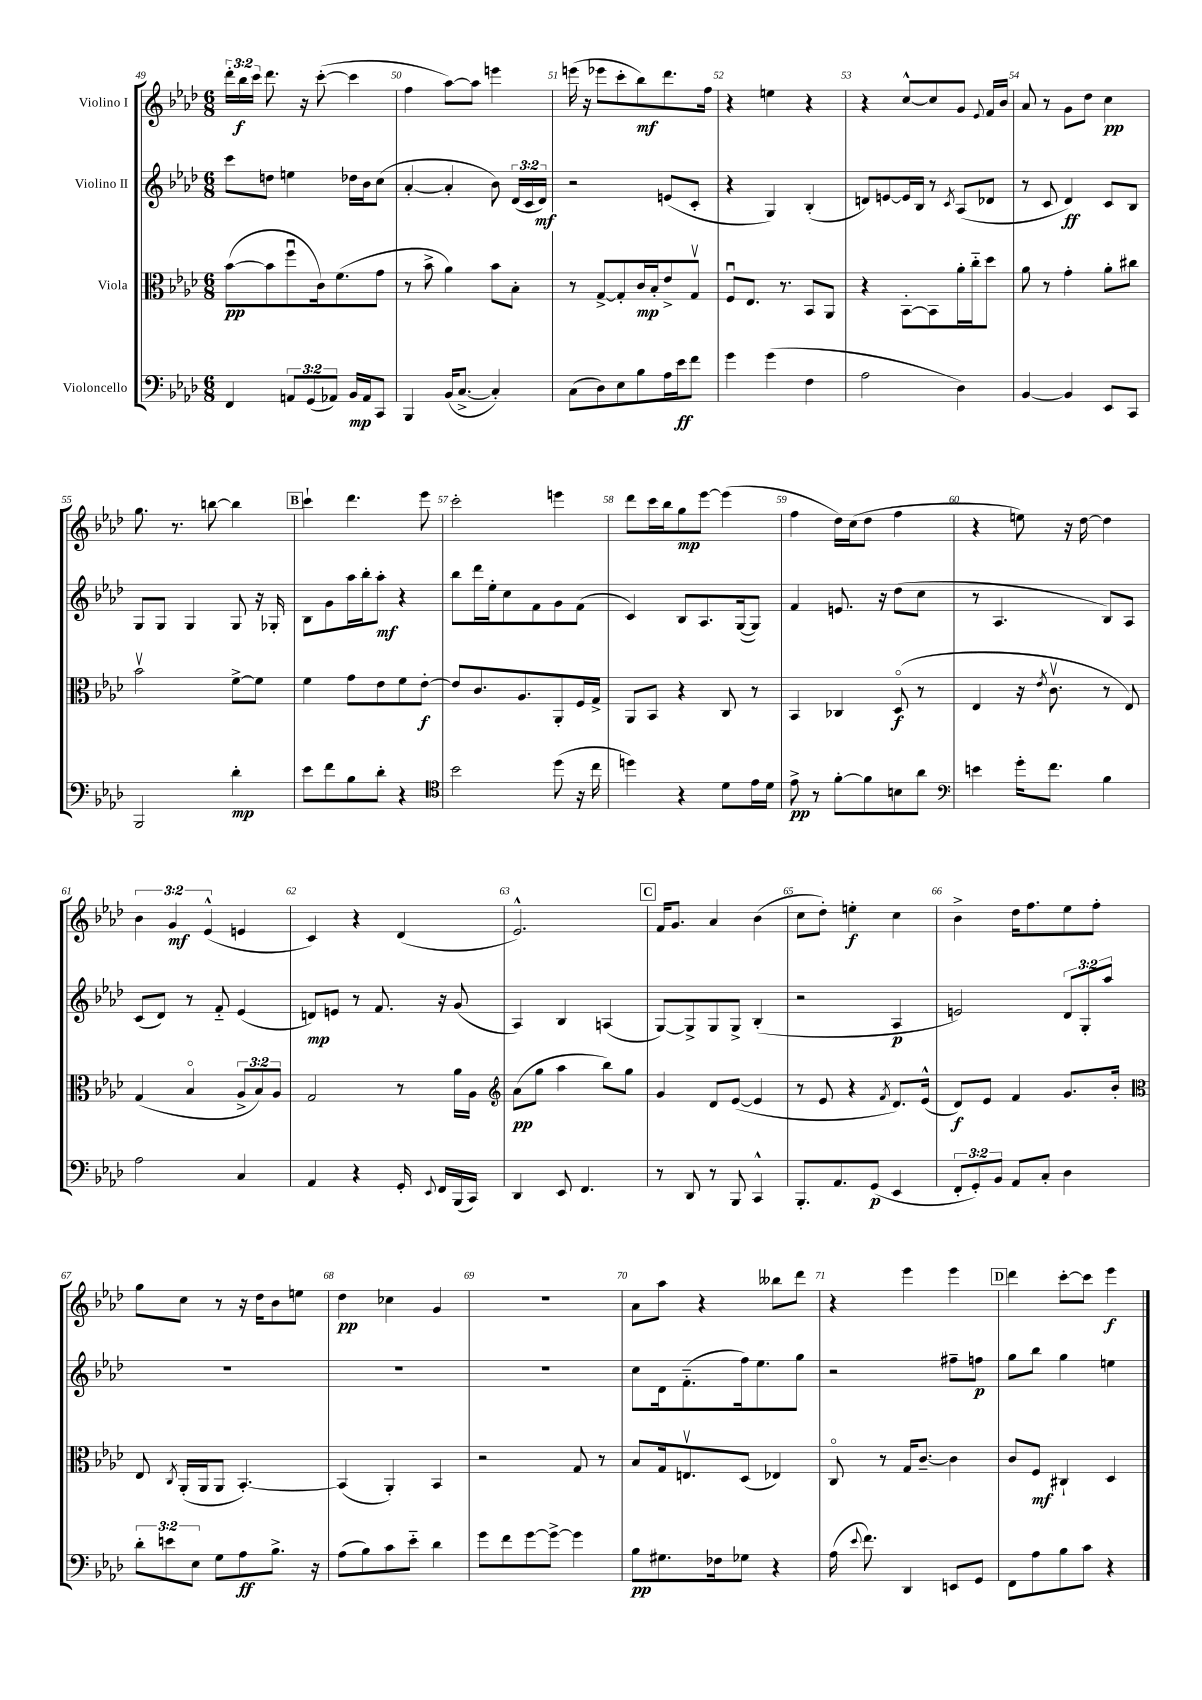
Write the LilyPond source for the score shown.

<<
\new StaffGroup <<
\new Staff = "s0" \with { instrumentName = "Violino I" } {
    \clef treble \key aes \major \numericTimeSignature \time 6/8 \override Staff.TupletNumber.text = #tuplet-number::calc-fraction-text
    \autoBeamOff \tuplet 3/2 { des'''16[-. bes''16\f c'''16] } des'''8. r16 c'''8~-.( c'''4 |
    f''4 aes''8[~) aes''8] e'''4 |
    e'''16( r16 ees'''8[ c'''8-. bes''8\mf) des'''8. f''16] |
    r4 e''4 r4 |
    r4 c''8[~-^ c''8 g'8] \appoggiatura { ees'8 } f'16[ bes'16] |
    aes'8 r8 g'8[ des''8] c''4\pp |
    g''8. r8. b''8~ b''4 |
    \mark \markup { \box "B" } c'''4-! des'''4. ees'''8 |
    c'''2-. e'''4 |
    des'''8[ c'''16 bes''16 g''8\mp ees'''8]~ ees'''4( |
    f''4 des''16[) c''16( des''8] f''4 |
    r4 e''8) r16 des''16~ des''4 |
    \tuplet 3/2 { bes'4 g'4\mf ees'4-^( } e'4 |
    c'4) r4 des'4( |
    ees'2.-^) |
    \mark \markup { \box "C" } f'16[ g'8.] aes'4 bes'4( |
    c''8[ des''8]-.) e''4-.\f c''4 |
    bes'4-> des''16[ f''8. ees''8 f''8]-. |
    g''8[ c''8] r8 r16 des''16[ bes'8 e''8] |
    des''4\pp ces''4 g'4 |
    R2. |
    aes'8[ aes''8] r4 beses''8[ des'''8] |
    r4 ees'''4 ees'''4 |
    \mark \markup { \box "D" } des'''4 c'''8[~-. c'''8] ees'''4\f \bar "|." |
}
\new Staff = "s1" \with { instrumentName = "Violino II" } {
    \clef treble \key aes \major \numericTimeSignature \time 6/8 \override Staff.TupletNumber.text = #tuplet-number::calc-fraction-text
    \autoBeamOff c'''8[ d''8] e''4 des''16[ bes'16 c''8]( |
    aes'4~-. aes'4-. bes'8) \tuplet 3/2 { des'16[( c'16 des'16]\mf) } |
    r2 e'8[( c'8]-. |
    r4 g4) bes4-.( |
    d'8[) e'8~ e'16 bes16] r8 \acciaccatura { c'8 } aes8[( des'8] |
    r8 c'8 des'4\ff) c'8[ bes8] |
    g8[ g8] g4 g8 r16 ges16-. |
    \mark \markup { \box "B" } bes8[ g'8 aes''16 bes''16-. aes''8]-.\mf r4 |
    bes''8[ des'''16 ees''16-. c''8 f'8 g'8 f'8]( |
    c'4) bes8[ aes8. g16~( g8]) |
    f'4 e'8. r16 des''8[( c''8] |
    r8 aes4. bes8[) aes8] |
    c'8[( des'8]) r8 f'8-_ ees'4( |
    d'8[\mp) e'8] r8 f'8. r16 g'8( |
    aes4) bes4 a4( |
    \mark \markup { \box "C" } g8[~) g8-> g8 g8]-> bes4-.( |
    r2 aes4\p |
    e'2) \tuplet 3/2 { des'8[ g8-. aes''8] } |
    R2. |
    R2. |
    R2. |
    c''8[ des'16 f'8.-_( f''16) ees''8. g''8] |
    r2 fis''8[-- f''8]\p |
    \mark \markup { \box "D" } g''8[ bes''8] g''4 e''4 \bar "|." |
}
\new Staff = "s2" \with { instrumentName = "Viola" } {
    \clef alto \key aes \major \numericTimeSignature \time 6/8 \override Staff.TupletNumber.text = #tuplet-number::calc-fraction-text
    \autoBeamOff bes'8[~\pp( bes'8 f''8\downbow c'16) f'8.( g'8] |
    r8 bes'8-> aes'4) bes'8[ bes8]-. |
    r8 g8[~-> g8-. c'16\mp bes16-. ees'8-> g8]\upbow |
    f8[\downbow ees8.] r8. bes,8[ aes,8] |
    r4 bes,8[~-. bes,8 aes'16-. c''16-_ des''8] |
    aes'8 r8 g'4-. aes'8[-. cis''8] |
    bes'2\upbow f'8[~-> f'8] |
    \mark \markup { \box "B" } f'4 g'8[ ees'8 f'8 ees'8]~-.\f |
    ees'8[ c'8. aes8. aes,8-. f16 g16]-> |
    aes,8[ bes,8] r4 c8 r8 |
    bes,4 ces4 des8\flageolet\f( r8 |
    ees4 r16 \acciaccatura { ees'8 } c'8.\upbow r8 ees8) |
    g4( bes4\flageolet \tuplet 3/2 { aes8[-> bes8) aes8] } |
    g2 r8 aes'16[ aes16] |
    \clef treble aes'8[\pp( g''8] aes''4 bes''8[) g''8] |
    \mark \markup { \box "C" } g'4 des'8[ ees'8]~( ees'4 |
    r8 ees'8 r4 \acciaccatura { f'8 } des'8.[) ees'16]-^( |
    des'8[\f) ees'8] f'4 g'8.[ bes'16]-. |
    \clef alto ees8 \acciaccatura { c8 } aes,16[-.( aes,16 aes,8] bes,4.~-.) |
    bes,4( aes,4-.) bes,4 |
    r2 g8 r8 |
    bes8[ g16 e8.\upbow des8]( ees4) |
    c8\flageolet r8 g16[ c'8.]~-- c'4 |
    \mark \markup { \box "D" } c'8[ f8]\mf cis4-! des4 \bar "|." |
}
\new Staff = "s3" \with { instrumentName = "Violoncello" } {
    \clef bass \key aes \major \numericTimeSignature \time 6/8 \override Staff.TupletNumber.text = #tuplet-number::calc-fraction-text
    \autoBeamOff f,4 \tuplet 3/2 { a,8[ g,8( aes,8]) } bes,16[\mp aes,16 c,8] |
    bes,,4 bes,16[( c8.]~-> c4-.) |
    c8[( des8) ees8 bes8 aes16 ees'16\ff f'8] |
    g'4 g'4( f4 |
    aes2 des4) |
    bes,4~ bes,4 ees,8[ c,8] |
    bes,,2 des'4-.\mp |
    \mark \markup { \box "B" } ees'8[ f'8 bes8 des'8]-. r4 |
    \clef tenor bes'2 des''8( r16 c''16 |
    d''4) r4 des'8[ ees'16 des'16] |
    ees'8->\pp r8 f'8[~-. f'8 b8 aes'8] |
    \clef bass e'4 g'16[-. f'8.] bes4 |
    aes2 c4 |
    aes,4 r4 g,16-. \appoggiatura { ees,8 } f,16[ bes,,16( c,16]) |
    des,4 ees,8 f,4. |
    \mark \markup { \box "C" } r8 des,8 r8 bes,,8 c,4-^ |
    bes,,8.[-. aes,8. g,8]\p( ees,4 |
    \tuplet 3/2 { f,8[-. g,8-.) bes,8] } aes,8[ c8]-. des4 |
    \tuplet 3/2 { des'8[-. e'8 ees8] } g8[ aes8\ff bes8.]-> r16 |
    aes8[( bes8) c'8 ees'8]-_ des'4 |
    g'8[ f'8 g'8~ g'8]~-> g'4 |
    bes8[\pp gis8. fes16 ges8] r4 |
    aes16( \appoggiatura { ees'8 } f'8.) des,4 e,8[ g,8] |
    \mark \markup { \box "D" } f,8[ aes8 bes8 c'8] r4 \bar "|." |
}
>>
>>
\layout { \context { \Score currentBarNumber = #49 \override BarNumber.break-visibility = ##(#f #t #t) barNumberVisibility = #all-bar-numbers-visible } }
